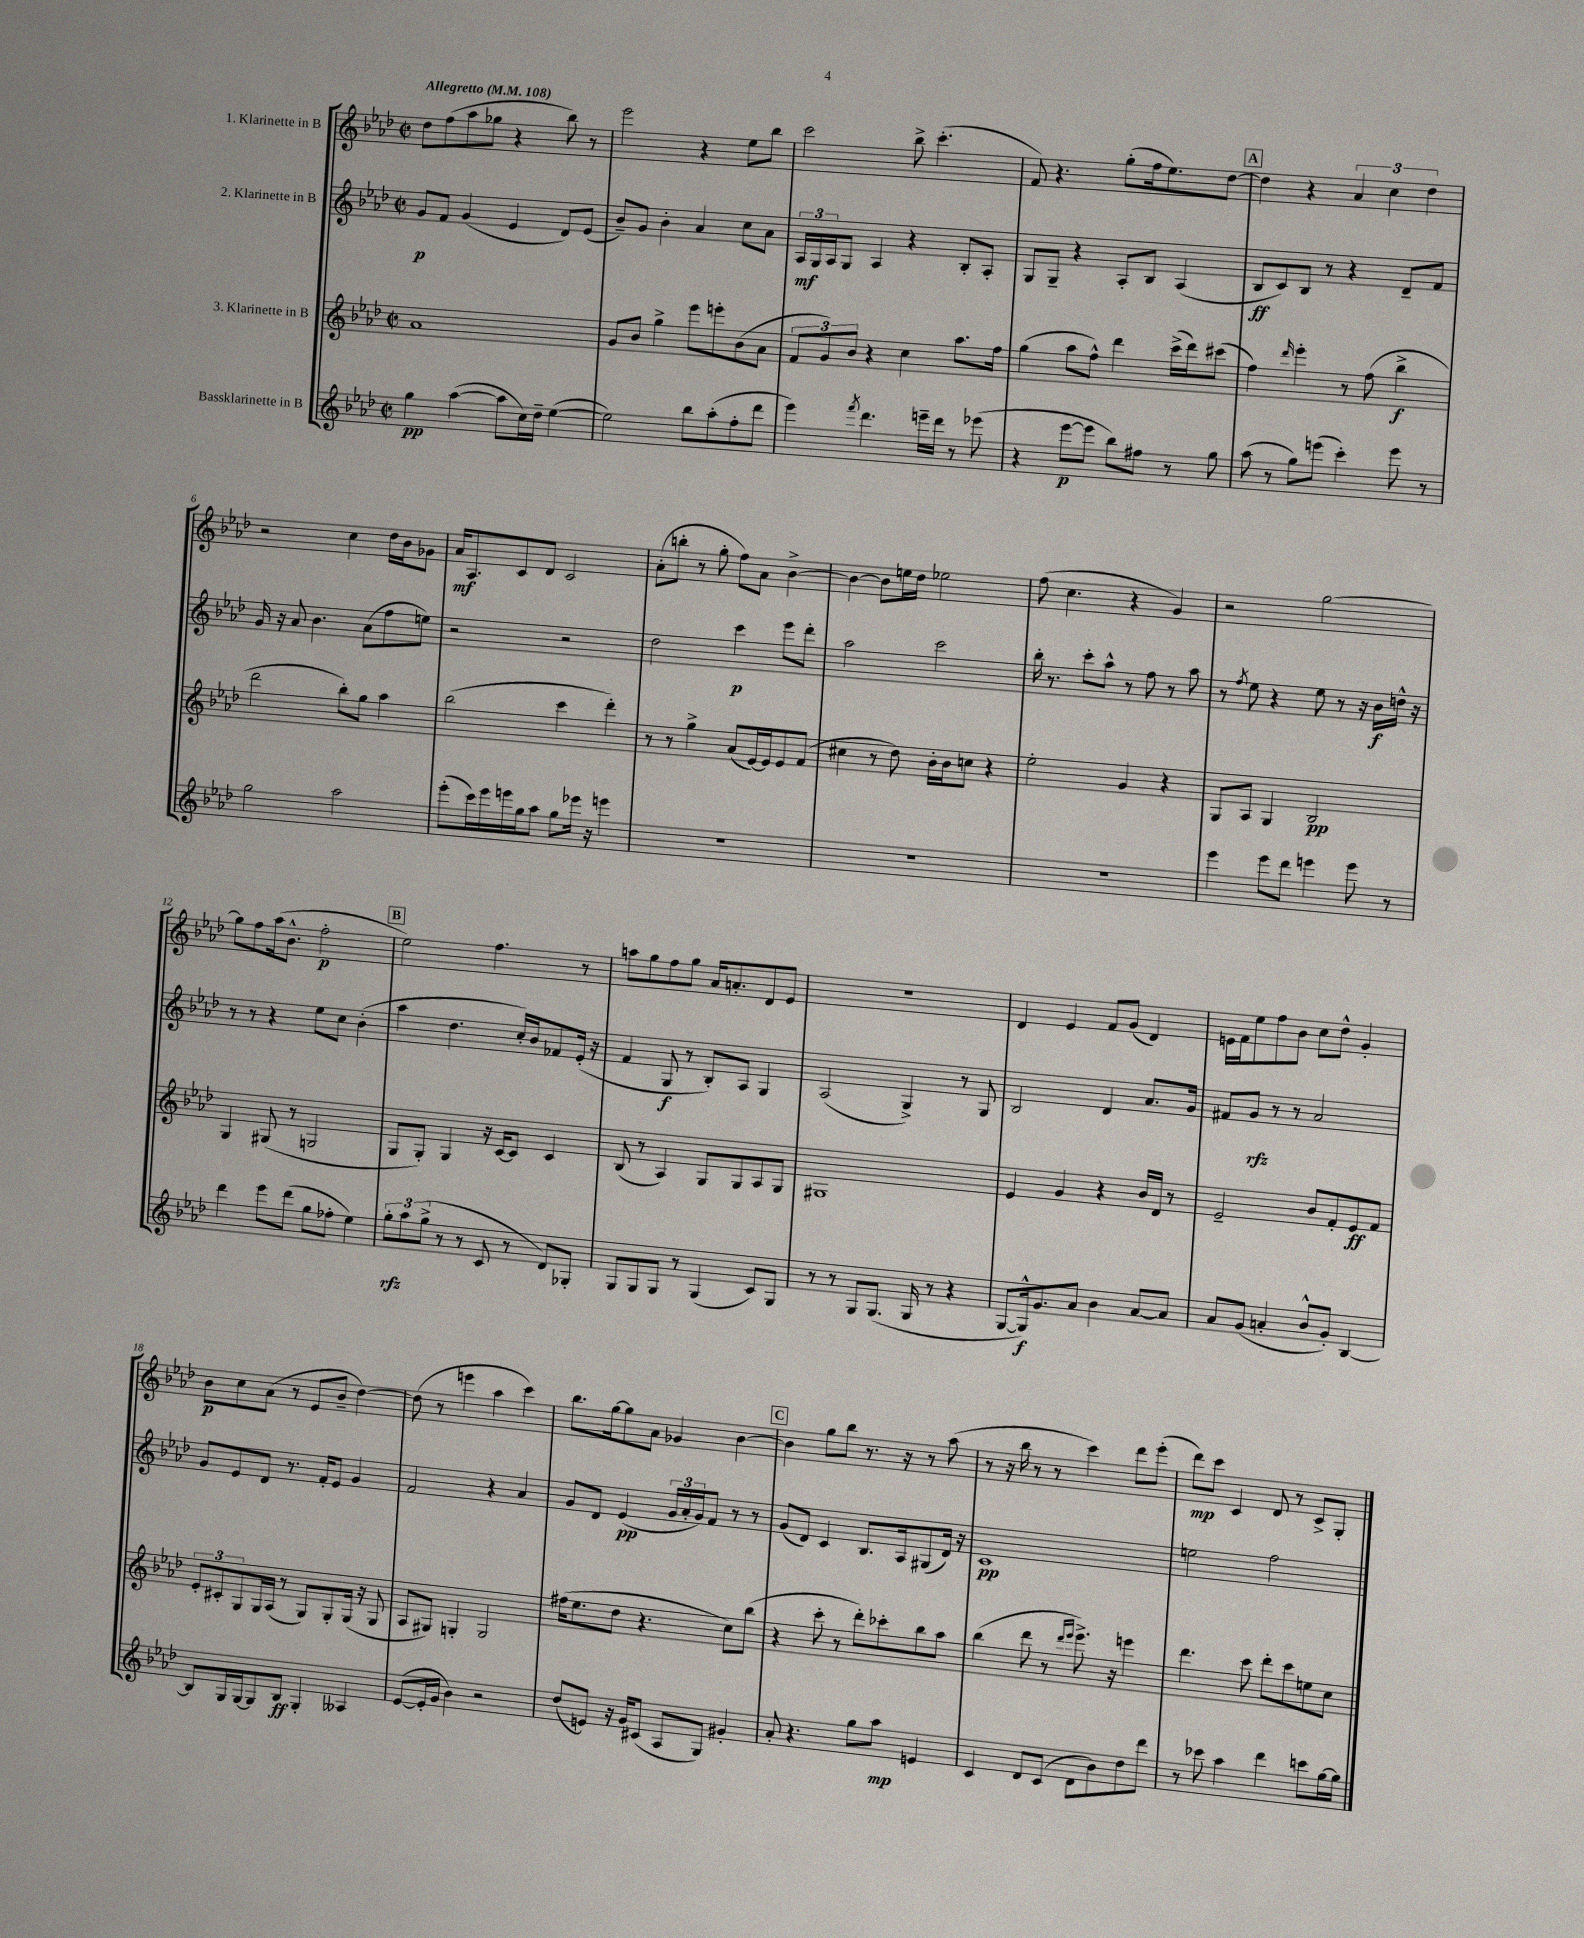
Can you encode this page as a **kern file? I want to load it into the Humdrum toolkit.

**kern	**kern	**kern	**kern
*staff4	*staff3	*staff2	*staff1
*clefG2	*clefG2	*clefG2	*clefG2
*k[b-e-a-d-]	*k[b-e-a-d-]	*k[b-e-a-d-]	*k[b-e-a-d-]
*M2/2	*M2/2	*M2/2	*M2/2
*met(c|)	*met(c|)	*met(c|)	*met(c|)
*MM108	*MM108	*MM108	*MM108
4gg\	1a-	8g/L	8dd-\L
.	.	8f/J	(8ff\
([4aa-\	.	(4g/	8aa-\
.	.	.	8gg-\J
8aa-\]L	.	4e-/	4r
16cc\L)	.	.	.
16dd-~\JJ	.	.	.
([4ee-\	.	8d-/L)	8bb-\)
.	.	(8e-/J	8r
=	=	=	=
2ee-\])	8g/L	8b-~/L)	2eee-\
.	8b-/J	8g/J	.
.	4gg^\	4b-'\	.
8bb-\L	8eee-\L	4a-/	4r
(8aa-'\	8eee'\	.	.
8ff'\	(8b-\	8cc\L	8ee-\L
8ddd-\J	8a-\J	8a-\J	8bb-\J
=	=	=	=
4eee-\)	12f/L	24A-/LL	2ccc\
.	.	24G/	.
.	12g/)	24A-/J	.
.	.	8G/J	.
.	12b-/J	.	.
8qfff/	.	.	.
4.ddd-\	4r	4A-/	.
.	4cc\	4r	8bb-^\
16eee~\LL	.	.	(4.ccc'\
16ddd-\JJ	.	.	.
8r	8.aa-\L	8B-'/L	.
(8eee-\	.	8A-'/J	.
.	16ff\Jk	.	.
=	=	=	=
4r	(4gg\	8G/L	8f/)
.	.	8G~/J	4.r
[8eee-\L	8aa-\L	4r	.
8eee-\]J	8ff^^\J)	.	.
8bb-\L)	4ddd-\	8A-'/L	(8gg'\L
8ff#\J	.	8B-/J	16ff\k
.	.	.	8.ee-\)
8r	(16ccc^\LL	(4A-/	.
.	16ddd-\J)	.	.
8gg\	(8ccc#\J	.	[8dd-\J
=	=	=	=
(8aa-\	4ff\)	8B-/L	4dd-\]
8r	.	8c/)	.
.	16qqddd-/	.	.
8gg\L)	4eee-'\	8B-/J	4r
(8eee\J	.	8r	.
4ccc'\)	8r	4r	6a-/
.	(8ff\	.	.
.	.	.	6cc\
8eee\	4bb-^\	8d-~/L	.
.	.	.	6dd-\
8r	.	8f/J	.
=	=	=	=
2gg\	2ddd-\	16g/	2r
.	.	16r	.
.	.	8a-/	.
.	.	4.b-\	.
2aa-\	8bb-'\L)	.	4cc\
.	8gg\J	(8a-\L	.
.	4aa-\	8ff\	16dd-\LL
.	.	.	16b-\J
.	.	8ee\J)	8g-\J
=	=	=	=
(8eee-'\L	(2bb-\	2r	16a-/LK
.	.	.	8.A-/
16ccc\L)	.	.	.
16eee-\	.	.	.
16eee\	.	.	8c/
16gg\J	.	.	.
8aa-\J	.	.	8d-/J
8gg\L	4ccc\	2r	2c/
16eee-\Jk	.	.	.
16r	.	.	.
4eee\	4ddd-'\)	.	.
=	=	=	=
1r	8r	2dd-\	(8a-'\L
.	8r	.	8bb'\J
.	4gg^\	.	8r
.	.	.	8gg'\
.	(8a-/L	4ccc\	8ff\L)
.	[16e-/L)	.	8a-\J
.	16e-/]J	.	.
.	8e-/	8eee-\L	[4b-^\
.	(8f/J	8ddd-'\J	.
=	=	=	=
1r	4cc#\	2aa-\	4b-\_
.	8r	.	8b-\]L
.	8dd-\)	.	16ee\L
.	.	.	16dd-\JJ
.	16b-'\LL	2ccc\	2ee-\
.	16b-\J	.	.
.	8cc\J	.	.
.	4r	.	.
=	=	=	=
1r	2ee-'\	16bb-'\	(8ff\
.	.	8.r	.
.	.	.	4.cc\
.	.	8ccc'\L	.
.	.	8aa-^^\J	.
.	4g/	8r	4r
.	.	8ff\	.
.	4r	8r	4g/)
.	.	8aa-\	.
=	=	=	=
4eee-\	8G/L	8r	2r
.	.	8qff/	.
.	8A-/J	8ee-\	.
8eee-\L	4G/	4r	.
8ddd-\J	.	.	.
4eee\	2B-/	8ee-\	[2gg\
.	.	8r	.
8eee\	.	16r	.
.	.	16b-\LL	.
8r	.	16dd^^\JJ	.
.	.	16r	.
=	=	=	=
4ddd-\	4G/	8r	8gg\]L
.	.	8r	8ff\
8eee-\L	(8G#/	4r	(16aa-\k
.	.	.	8.b-^^\J
(8ddd-\J	8r	.	.
8gg\L	2G/	8ee-\L	2ff'\
8ff-'\J	.	8cc\J	.
4ee-\)	.	(4b-'\	.
=	=	=	=
12gg'\L	8G/L	4aa-\	2ee-\)
12aa-\	.	.	.
.	8G'/J)	.	.
(12gg^\J	.	.	.
8r	4G/	4.dd-\	.
8r	.	.	.
8c/	16r	.	4.ff\
.	[16c/LK	.	.
8r	8c/]J	16cc'/LL)	.
.	.	16b-/J	.
8d-/L)	4c/	8f-/	.
8G-'/J	.	(16e-'/Jk	8r
.	.	16r	.
=	=	=	=
8G/L	(8B-/	4f/	8aa\L
8G/	8r	.	8gg\
8G/J	4A-/)	8G/	8ff\
8r	.	8r	8gg\J
(4G/	8G/L	8B-'/L)	16a-/LK
.	.	.	8.a'/
.	8G/	8A-/J	.
8c/L)	8A-/	4G/	8d-/
8G/J	8G/J	.	8e-/J
=	=	=	=
8r	1G#	(2A-/	1r
8r	.	.	.
8G/L	.	.	.
(8.G/J	.	.	.
.	.	4G^/)	.
16G/	.	.	.
8r	.	.	.
4r	.	8r	.
.	.	8G/	.
=	=	=	=
[8G/L	4e-/	2B-/	4d-/
16G^^/]k)	.	.	.
8.g/	.	.	.
.	4g/	.	4e-/
8a-/J	.	.	.
4b-\	4r	4d-/	8f/L
.	.	.	(8g/J
[8a-/L	16b-/LL	8.a-/L	4d-/)
.	16d-/JJ	.	.
8a-/]J	8r	.	.
.	.	16g/Jk	.
=	=	=	=
8a-/L	2e-~/	8f#/L	16e\LL
.	.	.	16f\J
(8g/J	.	8g/J	8ee-\
4a'/	.	8r	8ff\
.	.	8r	8b-\J
8b-^^/L	8b-/L	2a-/	8cc\L
8g'/J)	8f'/	.	8dd-^^\J
[4B-/	8e-/	.	4g'/
.	8f/J	.	.
=	=	=	=
8B-/]L	12e-'/L	8g/L	8b-\L
.	12c#'/	.	.
16G/L	.	8e-/	8cc\
.	12G/	.	.
[16G/J	.	.	.
8G/]	16G/L	8d-/J	(8a-\J
.	(16A-/JJ	.	.
8B-/J	8r	8.r	8r
4G'/	8G/L)	.	8e-/L
.	.	16f'/LK	.
.	8G'/	8e-/J	8b-~/J
4A--/	(16G/Jk	4g/	[4dd-\)
.	16r	.	.
.	8G/	.	.
=	=	=	=
([8e-/L	8A-/L	2f/	(8dd-\]
16e-'/]L	8G#/J)	.	8r
16g/JJ	.	.	.
4b-\)	4G'/	.	4eee\
2r	2G/	4r	4aa-\
.	.	4a-/	4ccc\)
=	=	=	=
(8dd-/L	(16ff#\LK	8g/L	8.bb-\L
.	8.ee-\	.	.
8e/J)	.	8d-/J	.
.	.	.	[16gg\k
16r	8dd-\J	(4e-/	8gg\]
16g/LK	.	.	.
(8c#/J	4.r	.	8a-\J
8A-/L	.	24g/LL	4g-/
.	.	24a-'/	.
.	.	24g/J)	.
8G/J)	.	8f/J	.
4g#'/	8cc\L)	8r	[4b-\
.	(8bb-\J	8r	.
=	=	=	=
8a-'/	4r	(8g/L	4b-\]
4.r	.	8d-/J)	.
.	8ccc'\	4c/	8gg\L
.	8r	.	8bb-\J
8gg\L	8ddd-'\L)	8.B-/L	8.r
8aa-\J	8ccc-'\	.	.
.	.	16A-/k	16r
4e/	8bb-\	(8G#/	8r
.	8aa-\J	16d-/Jk)	(8aa-\
.	.	16r	.
=	=	=	=
4c/	(4bb-\	1c	8r
.	.	.	16r
.	.	.	16bb-\
8d-/L	8ddd-\	.	8r
(8c/J	8r	.	8r
.	16qqddd-/LL	.	.
.	16qqeee-/JJ	.	.
8d-\L	8.eee-^\)	.	4ccc\)
8b-\)	.	.	.
.	16r	.	.
8dd-\	4eee\	.	8ddd-\L
8ddd-\J	.	.	(8eee-'\J
=	=	=	=
8r	4.ddd-\	2ee\	8ddd-\L)
8ccc-\	.	.	8ccc\J
4aa-\	.	.	4c/
.	8ccc\	.	.
4ddd-\	8ddd-'\L	2ff\	8d-/
.	8ccc\	.	8r
8ccc\L	8ee\	.	8c^/L
[16gg\L	8cc\J	.	8G'/J
16gg\]JJ	.	.	.
==	==	==	==
*-	*-	*-	*-
